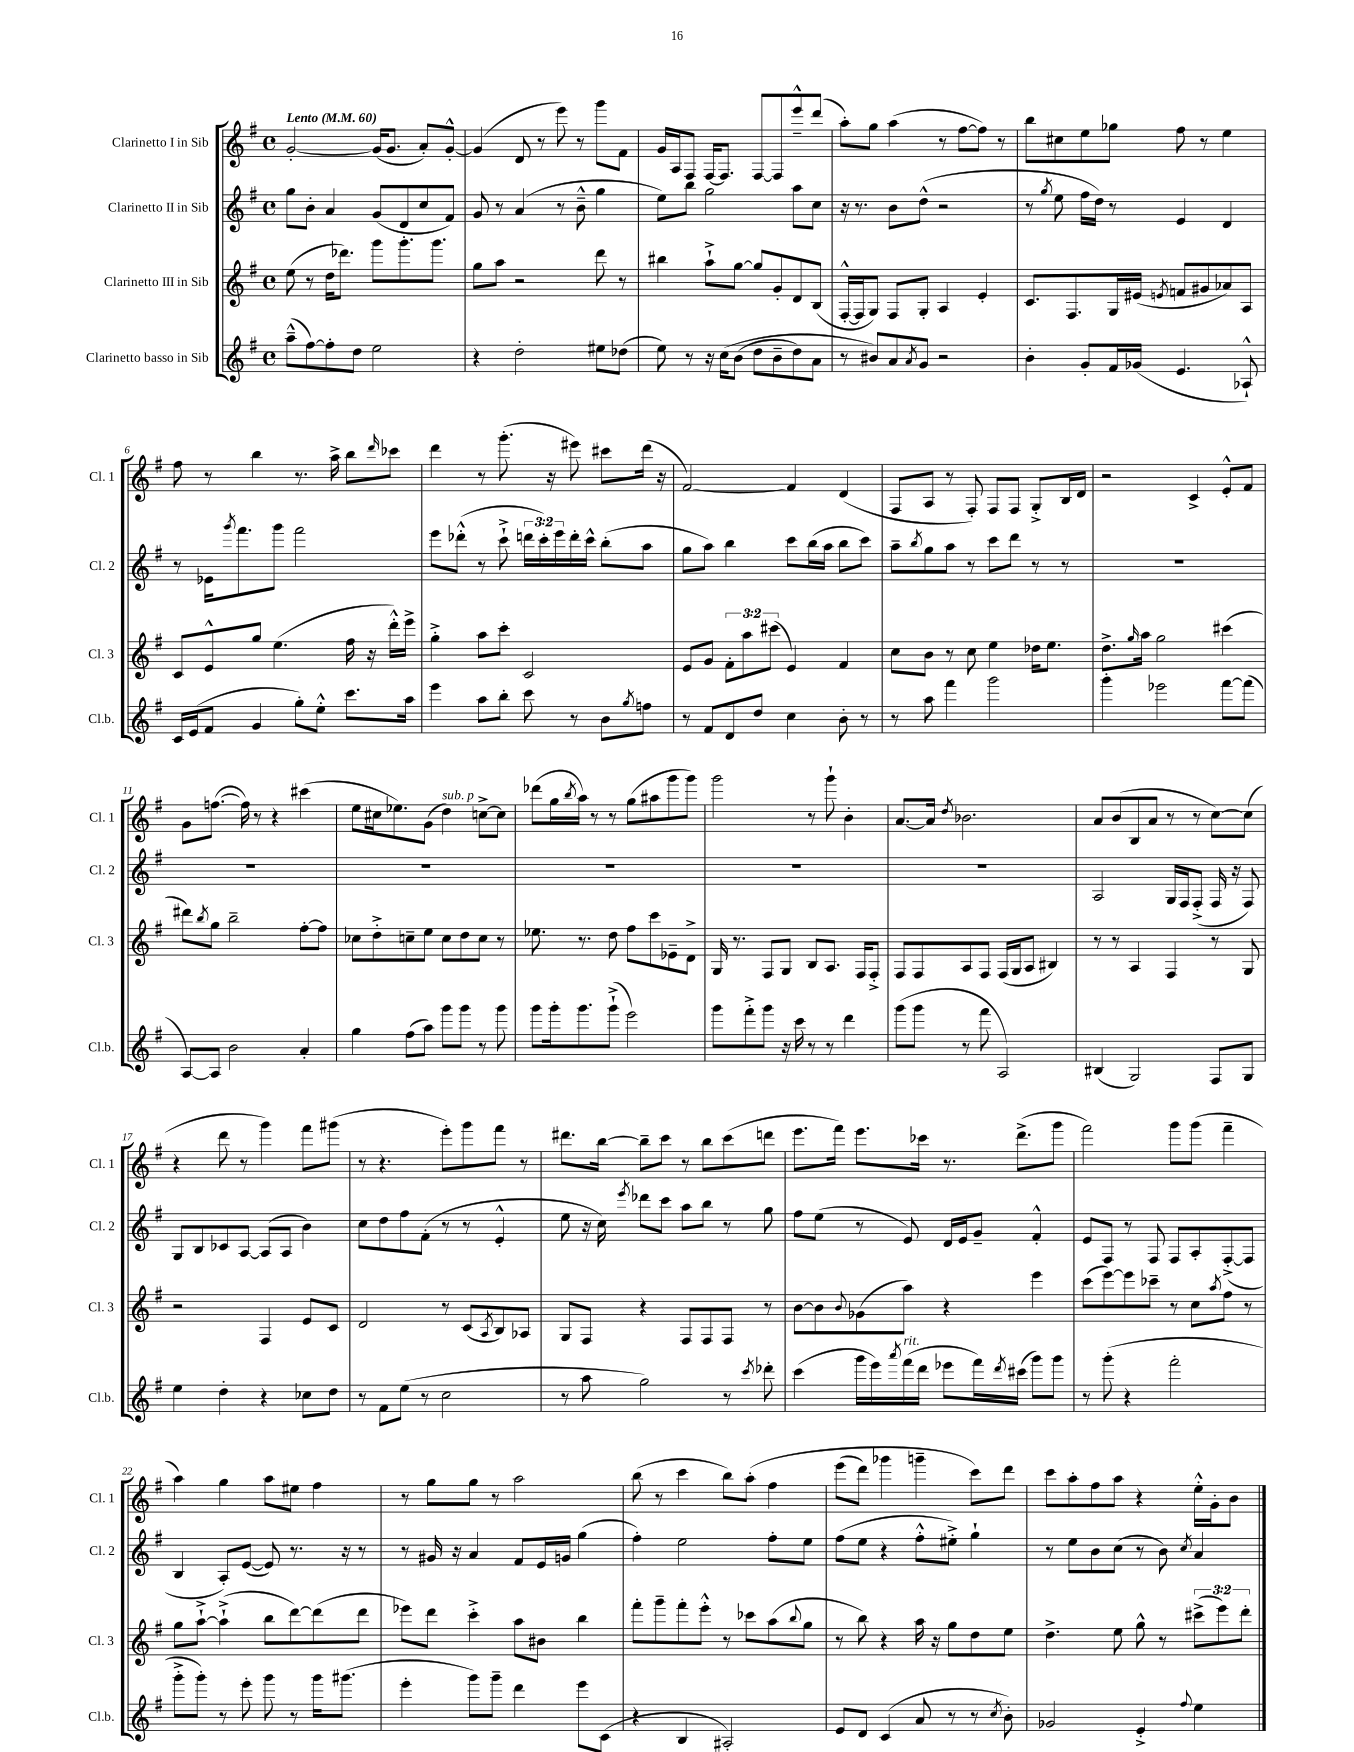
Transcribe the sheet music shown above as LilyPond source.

<<
\new StaffGroup <<
\new Staff = "s0" \with { instrumentName = "Clarinetto I in Sib" shortInstrumentName = "Cl. 1" } {
    \clef treble \key g \major \defaultTimeSignature \time 4/4 \tempo "Lento" 4 = 60
    g'2~-. g'16( g'8. a'8-.) g'8~-.-^ |
    g'4( d'8 r8 e'''8) r8 g'''8 fis'8 |
    g'16 a16 fis8 fis16~ fis8. fis8~ fis8 e'''8---^ d'''8( |
    a''8-.) g''8 a''4( r8 fis''8~ fis''8) r8 |
    b''8 cis''8 e''8 ges''8 fis''8 r8 e''4 |
    fis''8 r8 b''4 r8. a''16-> b''8 \grace { d'''16 } ces'''8 |
    d'''4 r8 g'''8.-.( r16 eis'''8) cis'''8 d'''16( r16 |
    fis'2~) fis'4 d'4( |
    fis8 a8 r8 fis8-.) fis8 fis8 g8-.-> b16 d'16 |
    r2 c'4-> e'8-.-^ fis'8 |
    g'8 f''8.~( f''16) r8 r4 cis'''4( |
    e''8 cis''16 ees''8.) g'8( d''4^\markup { \italic "sub. p" }) c''8~-> c''8 |
    des'''8( g''16 \acciaccatura { b''8 } a''16) r8 r8 g''8( ais''8 g'''8 g'''8) |
    g'''2 r8 g'''8-! b'4-. |
    a'8.~ a'16 \acciaccatura { d''8 } bes'2. |
    a'8 b'8( b8 a'8 r8 r8 c''8~) c''8( |
    r4 d'''8 r8 g'''4) fis'''8 gis'''8( |
    r8 r4. e'''8-.) g'''8 fis'''8 r8 |
    dis'''8. b''16~ b''8-- c'''8 r8 b''8 c'''8( d'''8 |
    e'''8. fis'''16) e'''8. ces'''16 r8. d'''8.->( g'''8 |
    fis'''2) g'''8 g'''8( fis'''4-- |
    a''4) g''4 a''8 eis''8 fis''4 |
    r8 g''8 g''8 r8 a''2 |
    b''8( r8 c'''4 b''8) a''8-.\( fis''4 |
    e'''8( d'''8) ges'''4 g'''4-- c'''8\) d'''8 |
    c'''8 a''8-. fis''8 a''8 r4 e''16-.-^ g'16-. b'8 \bar "|." |
}
\new Staff = "s1" \with { instrumentName = "Clarinetto II in Sib" shortInstrumentName = "Cl. 2" } {
    \clef treble \key g \major \defaultTimeSignature \time 4/4 \override Staff.TupletNumber.text = #tuplet-number::calc-fraction-text
    g''8 b'8-. a'4 g'8( d'8 c''8 fis'8) |
    g'8 r8 a'4( r8 b'8---^ g''4 |
    e''8) b''8 g''2 a''8 c''8 |
    r16 r8. b'8 d''8-^( r2 |
    r8 \acciaccatura { g''8 } e''8 fis''16 d''16) r8 e'4 d'4 |
    r8 ees'16 \acciaccatura { g'''8 } fis'''8. g'''8 fis'''2 |
    e'''8 des'''8-.-^( r8 c'''8-!-> \tuplet 3/2 { d'''16 c'''16-.) e'''16 } d'''16-. c'''16-^ b''8-.( a''8 |
    g''8 a''8) b''4 c'''8 b''16( a''16 b''8 c'''8) |
    a''8-- \acciaccatura { b''8 } g''8 a''8 r8 c'''8 d'''8 r8 r8 |
    R1 |
    R1 |
    R1 |
    R1 |
    R1 |
    R1 |
    a2 g16 fis16 fis8-.->( fis16 r16 fis8) |
    g8 b8 ces'8 a8~ a8( a8 b'4) |
    c''8 d''8 fis''8 fis'8-.( r8 r8 e'4-.-^ |
    e''8 r16 c''16) \acciaccatura { e'''8 } des'''8 c'''8 a''8 b''8 r8 g''8 |
    fis''8 e''8( r8 e'8) d'16 e'16 g'8-- fis'4-.-^ |
    e'8 fis8 r8 fis8 fis8 a8-. fis8~-.->( fis8 |
    b4 a8-.) e'8~( e'8) r8. r16 r8 |
    r8 gis'16 r16 a'4 fis'8 e'16 g'16 g''4( |
    fis''4-.) e''2 fis''8-. e''8 |
    fis''8( e''8 r4 fis''8-.-^ eis''8-.->) g''4-! |
    r8 e''8 b'8 c''8( r8 b'8) \acciaccatura { c''8 } a'4 \bar "|." |
}
\new Staff = "s2" \with { instrumentName = "Clarinetto III in Sib" shortInstrumentName = "Cl. 3" } {
    \clef treble \key g \major \defaultTimeSignature \time 4/4 \override Staff.TupletNumber.text = #tuplet-number::calc-fraction-text
    e''8( r8 d''16 des'''8.) g'''8 g'''8.-. g'''8. |
    g''8 a''8 r2 d'''8 r8 |
    bis''4 a''8-!-> g''8~ g''8 g'8-. d'8 b8( |
    fis16~-.-^ fis16 g8) fis8 g8-. a4 e'4-. |
    c'8. fis8. g16 eis'16( \acciaccatura { e'8 } f'8 gis'8 aes'8) a8 |
    c'8 e'8-^ g''8 e''4.( fis''16 r16 d'''16-.-^) e'''16-> |
    g''4-.-> a''8 c'''8-. c'2 |
    e'8 g'8 \tuplet 3/2 { fis'8-. a''8 cis'''8( } e'4) fis'4 |
    c''8 b'8 r8 c''8 e''4 des''16 e''8. |
    d''8.-> \grace { g''16 } a''16 g''2 cis'''4( |
    dis'''8) \acciaccatura { b''8 } g''8 b''2-- fis''8~-. fis''8 |
    ces''8 d''8-.-> c''8-- e''8 c''8 d''8 c''8 r8 |
    ees''8. r8. d''8 fis''8 c'''8 ees'8-- d'8-> |
    g16 r8. fis8 g8 b8 a8. fis16 fis8-.-> |
    fis8 fis8 a8 fis8 fis16( g16 a8 bis4) |
    r8 r8 a4 fis4 r8 g8 |
    r2 fis4 e'8 c'8 |
    d'2 r8 c'8( \acciaccatura { a8 } b8) aes8 |
    g8 fis8 r4 fis8 fis8 fis8 r8 |
    b'8~ b'8 \appoggiatura { b'8 } ges'8( a''8) r4 e'''4 |
    c'''8( e'''8~) e'''8 ces'''8-- r8 c''8 \acciaccatura { a''8 } fis''8 r8 |
    g''8 a''8~-!-> a''4-!->( b''8 d'''8~) d'''8( d'''8 |
    ees'''8) d'''8 c'''4-.-> a''8 bis'8 b''4 |
    fis'''8-. g'''8-- fis'''8-. e'''8-.-^ r8 ces'''8 a''8( \appoggiatura { b''8 } g''8 |
    r8 b''8) r4 a''16 r16 g''8 d''8 e''8 |
    d''4.-> e''8 g''8-^ r8 \tuplet 3/2 { cis'''8->( e'''8) d'''8-. } \bar "|." |
}
\new Staff = "s3" \with { instrumentName = "Clarinetto basso in Sib" shortInstrumentName = "Cl.b." } {
    \clef treble \key g \major \defaultTimeSignature \time 4/4
    a''8---^( fis''8~) fis''8-. d''8 e''2 |
    r4 d''2-. eis''8 des''8( |
    e''8) r8 r16 c''16\( b'8( d''8 b'8-- d''8) a'8 |
    r8 bis'8\) a'8 \acciaccatura { a'8 } g'8 r2 |
    b'4-. g'8-. fis'16 ges'16( e'4. aes8-!-^) |
    c'16 e'16( fis'8 g'4 g''8-.) e''8-.-^ c'''8. a''16 |
    e'''4 a''8 b''8-. c'''8 r8 b'8 \acciaccatura { g''8 } f''8 |
    r8 fis'8 d'8 d''8 c''4 b'8-. r8 |
    r8 a''8 fis'''4 g'''2 |
    g'''4-. ees'''2 fis'''8~ fis'''8( |
    a8~) a8 b'2 a'4-. |
    g''4 fis''8( a''8) g'''8 g'''8 r8 g'''8 |
    g'''8 g'''16-. g'''8. g'''8-!->( e'''2) |
    g'''8 fis'''8-.-> g'''8 r16 c'''16 r8 r8 d'''4 |
    g'''8( g'''8 r8 fis'''8 a2) |
    bis4( g2) fis8 g8 |
    e''4 d''4-. r4 ces''8 d''8 |
    r8 fis'8 e''8( r8 c''2 |
    r8 a''8 g''2) r8 \acciaccatura { c'''8 } des'''8-. |
    c'''4( g'''16 e'''16) \acciaccatura { a'''8 } fis'''16^\markup { \italic "rit." }( d'''16 ees'''8 fis'''16) \acciaccatura { d'''8 } cis'''16( g'''8) g'''8 |
    r8 g'''8-.( r4 fis'''2-. |
    g'''8-.-> g'''8-.) r8 e'''8-. g'''8 r8 g'''16 gis'''8.( |
    e'''4-. g'''8) g'''8-- d'''4 e'''8 c'8( |
    r4 b4 ais2-.) |
    e'8 d'8 c'4( a'8 r8 r8 \acciaccatura { c''8 } b'8-.) |
    ges'2 e'4-.-> \appoggiatura { fis''8 } e''4 \bar "|." |
}
>>
>>
